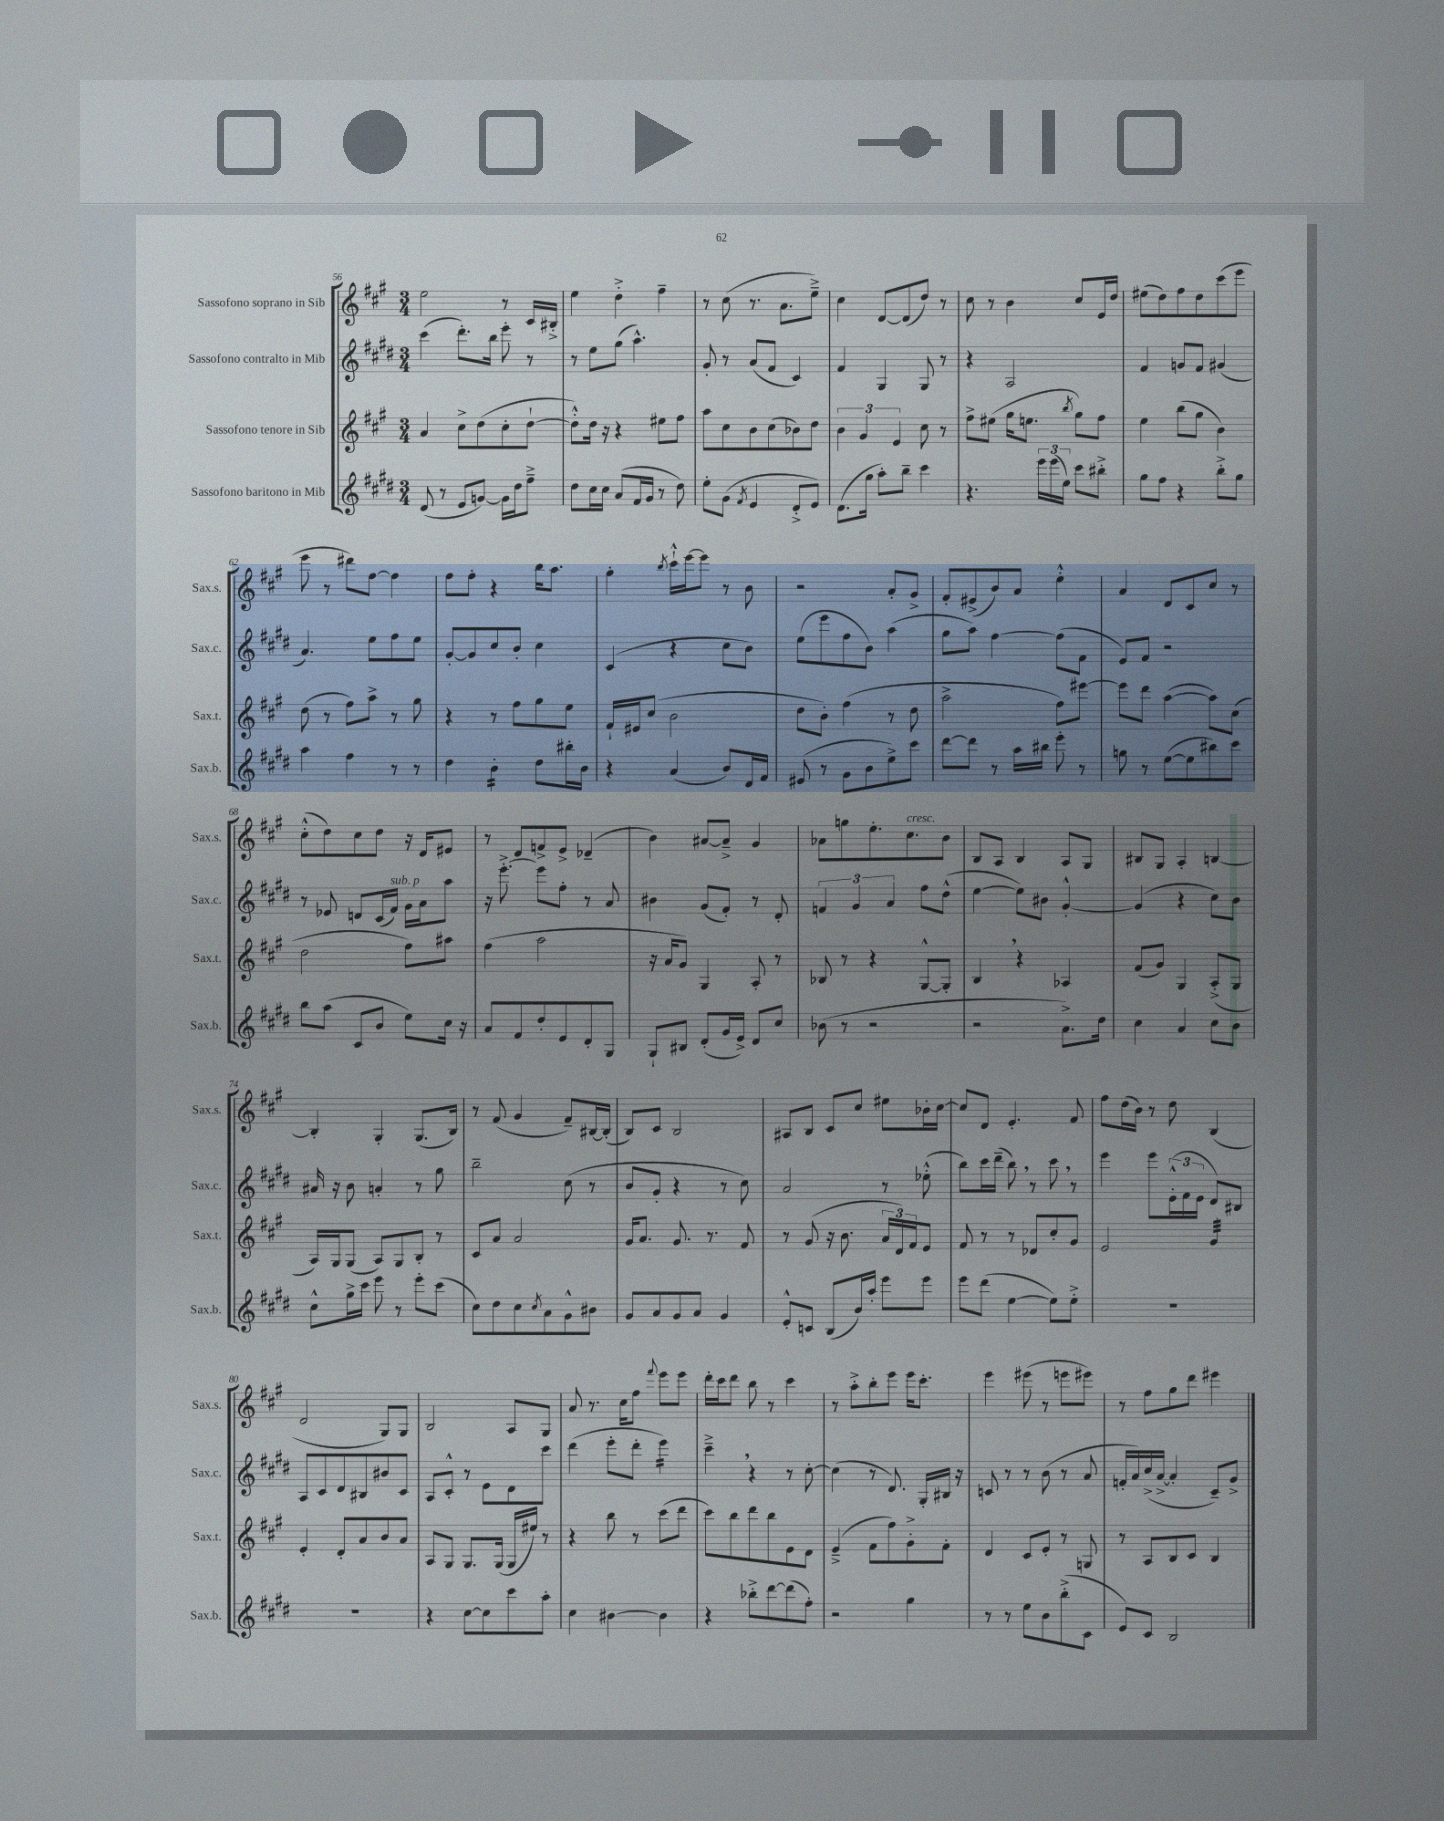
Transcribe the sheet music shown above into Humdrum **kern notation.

**kern	**kern	**kern	**kern
*staff4	*staff3	*staff2	*staff1
*clefG2	*clefG2	*clefG2	*clefG2
*k[f#c#g#d#]	*k[f#c#g#]	*k[f#c#g#d#]	*k[f#c#g#]
*M3/4	*M3/4	*M3/4	*M3/4
(8d#	4a	(4ccc#	2ee
8r	.	.	.
8e	8cc#^	8.ddd#')	.
[8g)	(8dd	.	.
.	.	16bb	.
16g]	8cc#'	8eee'	8r
16dd#	.	.	.
8ff#~^	[8dd`	8r	16c#
.	.	.	16B#'^
=	=	=	=
8dd#	8dd'^^])	8r	4ee
16cc#	16dd	8ee	.
16cc#	16r	.	.
(8a	4r	(8gg#	4dd'^
16f#	.	4.aa^^)	.
16g#	.	.	.
8r	8ee#	.	4ff#~
8dd#)	8ff#	.	.
=	=	=	=
8ee'	8aa	8g#'	8r
(8g#	8cc#	8r	(8cc#
8qf#	.	.	.
4e	8b	(8a	8.r
.	(8cc#	8f#	.
.	.	.	8.a
8d#'^	8b-)	4c#)	.
8e)	8dd	.	8ee~^)
=	=	=	=
(8.d#	6b	4f#	4cc#
.	6g#	.	.
16gg#	.	.	.
8aa')	.	4G#	[8d
.	6e	.	.
8bb~	.	.	(8d]
4ccc#	8cc#	8G#	8dd)
.	8r	8r	8r
=	=	=	=
4.r	8ff#^	4r	8cc#
.	(8ee#	.	8r
.	16gg#	2A	4b
.	8.ee	.	.
24eee	.	.	.
(24eee	.	.	.
24ee)	.	.	.
.	8qbb	.	.
8ccc#	8gg#)	.	8cc#
8bb#'^	8ff#	.	16e
.	.	.	16dd
=	=	=	=
8gg#	4ee	4f#	(8ee#
8ff#	.	.	8dd)
4r	(8bb	8g	8ff#
.	8gg#	8f#	8dd
8bb'^	4b)	(4g#	(8ccc#
8gg#	.	.	8eee
=	=	=	=
4aa	(8dd	4.a)	8eee
.	8r	.	8r
4ff#	8ff#)	.	8ddd#)
.	8aa^	8ee	[8ff#
8r	8r	8ff#	4ff#]
8r	8gg#	8ee	.
=	=	=	=
4dd#	4r	[8g#'	8ff#
.	.	8g#]	8ff#'
4b'	8r	8cc#	4r
.	8ff#	8b'	.
8dd#	8gg#	4cc#	16bb
.	.	.	8.aa
16bb#'	8ee	.	.
16b	.	.	.
=	=	=	=
4r	16f#`	(4c#	4gg#'
.	16e#	.	.
.	(8cc#	.	.
.	.	.	8qbb
(4a	2b	4r	16ccc#`^^
.	.	.	[16eee
.	.	.	8eee]
8b)	.	8cc#	8r
16d#	.	8b)	8b
16f#	.	.	.
=	=	=	=
(8e#	8dd	(8ee	2r
8r	8b')	8eee	.
8g#	(4ff#	8ff#	.
8b	.	8b)	.
8ee^)	8r	(4aa	8a'
8ccc#	8dd	.	8g#^
=	=	=	=
[8ddd#	2aa^	8gg#	8f#'
8ddd#]	.	8aa)	(8e#^
8r	.	[4ff#	8b)
16aa	.	.	8a
16bb#	.	.	.
8eee'	8ff#)	(8ff#]	4ee'^^
8r	[8eee#	8f#	.
=	=	=	=
8gg	8eee#]	8e)	4a
8r	8ddd	8f#	.
([8ee	([4aa	2r	8d
8ee]	.	.	8c#
8bb#)	8aa])	.	8cc#
8ccc#	(8cc#	.	8r
=	=	=	=
8bb	2dd	8r	(8cc#'^^
(8aa	.	8e-	8dd)
8c#	.	8d	8cc#
8b	.	(16c#	8dd
.	.	16f#)	.
8ee)	8ff#)	16g#	16r
.	.	16a	16d
16cc#	8aa#	8aa	8e#
16r	.	.	.
=	=	=	=
8a	(4ff#	16r	8r
.	.	[8.eee'^	.
8f#	.	.	8d
8dd#'	2aa	8eee]	8f^
8e	.	8ff#'	8e^
8d#'	.	8r	(4d-~
8G#	.	8a	.
=	=	=	=
8G#`	16r	4b#	4b)
.	16a	.	.
8B#	8g#)	.	.
(8d#'	4G#	(8g#	[8a#
16g#	.	8f#')	8a#~^]
16e^)	.	.	.
8d#	8A'	8r	4g#
8cc#	8r	8d#'	.
=	=	=	=
(8b-	8B-	6f	8a-
8r	8r	.	8gg
.	.	6g#	.
2r	4r	.	8.ee'
.	.	6a	.
.	.	.	8.cc#
.	[8G#^^	8ff#	.
.	8G#']	(8dd#^^	8b
=	=	=	=
2r	4B	[4ee	8B
.	.	.	8A
.	4r	8ee])	4B
.	.	8b#	.
8.a^)	4A-	[4g#'^^	8A
.	.	.	8G#
16dd#	.	.	.
=	=	=	=
4cc#	(8f#	(4g#]	8B#
.	8g#)	.	8G#
4a	4G#	4r	4A'
8cc#	(8A'^	8cc#)	[4B
8b	8G#	8b	.
=	=	=	=
8cc#^^	16A)	16a#	4B']
.	16G#	16r	.
16gg#^	(8G#	8b	.
16ccc#	.	.	.
8eee	8A)	4a'	4G#'
8r	8G#	.	.
8eee'	8B'	8r	(8.G#
(8ccc#	8r	8gg#	.
.	.	.	16B)
=	=	=	=
8cc#)	8c#	2bb~	8r
8dd#	8a	.	(8f#
8cc#	2a	.	4g#
8qcc#	.	.	.
8a	.	.	.
8g#^^	.	(8cc#	8f#~)
8b#	.	8r	[16B#
.	.	.	(16B#']
=	=	=	=
8g#	16g#	8b	8B)
.	8.a	.	.
8a	.	8g#'	8c#
8g#	8.g#	4r	2B
8a	.	.	.
.	8.r	.	.
4g#	.	8r	.
.	8f#	8cc#)	.
=	=	=	=
8e'^^	8r	2a	8A#
8c	(8g#	.	8B
(8B	16r	.	8c#
.	8.b	.	.
16b)	.	.	8cc#
16aa'	.	.	.
8eee	24a	8r	8ee#
.	24d)	.	.
.	24f#	.	.
8eee	8e	(8ee-'^^	16b-'
.	.	.	[16cc#
=	=	=	=
8eee	8f#	8bb)	8cc#]
(8ddd#	8r	16ccc#	8d
.	.	(16ddd#~	.
[4ee	8r	8bb)	4.e'
.	8d-	8r	.
8ee])	8cc#'	8ccc#	.
8ee'^	8g#	8r	8f#
=	=	=	=
2.r	2e	4eee	8ff#
.	.	.	(16dd
.	.	.	16b)
.	.	8eee	8r
.	.	(24e'^^	8dd
.	.	24f#	.
.	.	24e	.
.	4g#	8d#)	(4B
.	.	8B#	.
=	=	=	=
2.r	4e'	8A	2d
.	.	8c#	.
.	8d'	8d#	.
.	8a	8B#	.
.	8b	8b#	8G#)
.	8a	8c#	8G#
=	=	=	=
4r	8A	8A	2B
.	8G#	8c#'^^	.
[8cc#	8.G#	8r	.
8cc#]	.	8e	.
.	(16G#	.	.
8ccc#	16G#	8d#	8A
.	16ee#)	.	.
8aa'	8r	8ccc#	8G#
=	=	=	=
4cc#	4r	(4ddd#	8a
.	.	.	8.r
[4b#	8bb	8eee'	.
.	.	.	16cc#
.	8r	8ddd#'	8ff#
.	.	.	8qqfff#
4b#]	(8ccc#	4eee)	8eee
.	8ddd	.	8eee
=	=	=	=
4r	8ccc#)	4ccc#~^	16ddd'
.	.	.	16ccc#
.	8bb	.	8ddd
8bb-'^	8ddd	4r	8bb
[8ddd#	8bb	.	8r
(8ddd#]	8e	8r	4ccc#
8ff#')	8d	[8cc#'	.
=	=	=	=
2r	(4e~^	(4cc#]	8r
.	.	.	8aa'^
.	8f#	8r	8bb'
.	8ff#)	8.d#)	8eee
4gg#	8g#'^	.	16eee
.	.	16G#'	8.ccc#'
.	8f#'	16B#	.
.	.	16r	.
=	=	=	=
8r	4d	8c	4eee
8r	.	8r	.
8ee	8c#	8r	(8eee#
8b	8e'	(8b	8r
(8bb'^	8r	8r	8eee
8c#	8G	8a	8eee#)
=	=	=	=
8e)	8r	16f'	8r
.	.	16a)	.
8c#	8A	(16cc#^	8ff#
.	.	[16a^	.
2B	8B	4a']	8gg#
.	8c#	.	8ddd
.	4B	8c#~)	4eee#
.	.	8g#^	.
==	==	==	==
*-	*-	*-	*-
